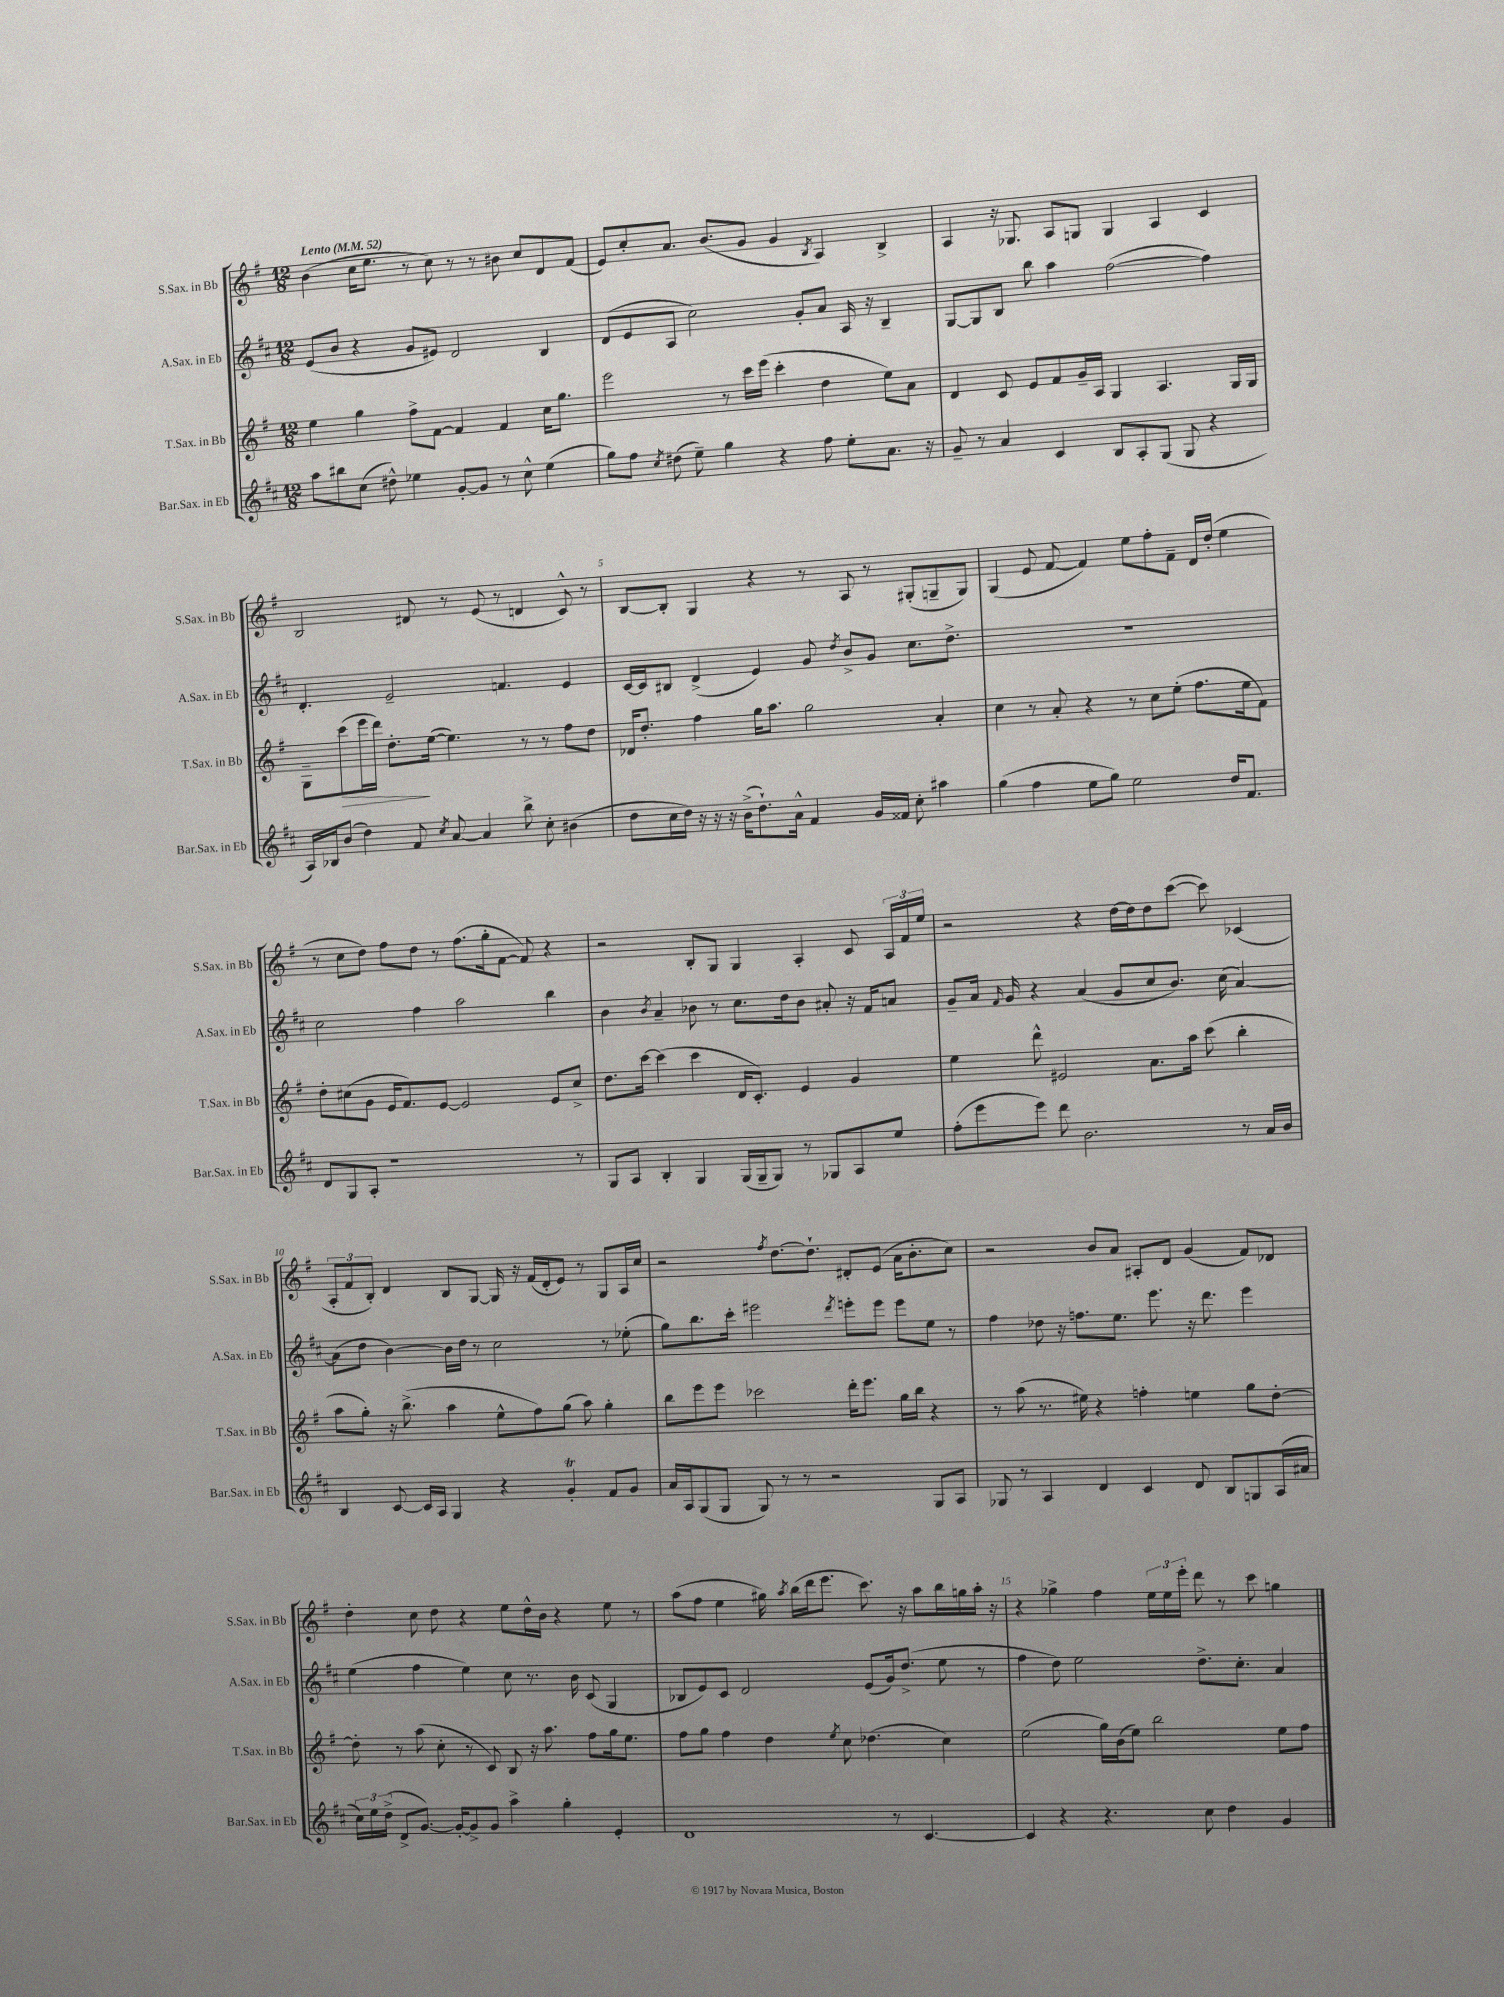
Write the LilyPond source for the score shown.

<<
\new StaffGroup <<
\new Staff = "s0" \with { instrumentName = "S.Sax. in Bb" shortInstrumentName = "S.Sax. in Bb" } {
    \clef treble \key g \major \numericTimeSignature \time 12/8 \tempo "Lento" 4 = 52
    \autoBeamOff b'4( c''16[ e''8.] r8 c''8) r8 r8 bis'8 c''8[ d'8 fis'8]( |
    e'8[) c''8-. a'8.] b'8.[( g'8] g'4 \acciaccatura { b8 } a4) b4-> |
    a4 r16 ges8. a8[ g8] g4 a4 c'4 |
    b2 dis'8 r8 e'8( r8 d'4 c'8-^) r8 |
    b8[~ b8]-. g4 r4 r8 a8 r8 gis8[-.( g8-- g8]) |
    g4( e'8 fis'8~ fis'4) e''8[ fis''8-. fis'8]-- d'16[ d''16]-.( e''4 |
    r8 c''8[ d''8]) fis''8[ d''8] r8 fis''8.[( g''16-. fis'8]~ fis'8) r4 |
    r2 b8[-. g8] g4 a4-. c'8 \tuplet 3/2 { a16[ fis'16 e''16] } |
    r2 r4 d''16[~ d''16 d''8 c'''8]~( c'''8) ces'4( |
    \tuplet 3/2 { a8[-. fis'8 b8]-.) } d'4 b8[ g8]~ g16 r16 fis'16[( d'16-. e'8]) r8 g8[ a16 c''16] |
    r2 \acciaccatura { fis''8 } d''8.[~ d''8.]-! dis'8[-. e'8]( a'16[ b'8.-. c''8]) |
    r2 b'8[ a'8] ais8[-. d'8] g'4( fis'8[) des'8] |
    d''4-. c''8 d''8 r4 e''8[ d''16-^ b'16] r4 e''8 r8 |
    a''8[( fis''8] e''4 gis''16) \acciaccatura { a''8 } b''16[( d'''16 e'''8.] c'''8.) r16 a''8[ b''16 g''16 a''16]-. r16 |
    r4 ges''4-> fis''4 \tuplet 3/2 { e''16[ e''16 e'''16]-. } d'''8 r8 c'''8 g''4 \bar "|." |
}
\new Staff = "s1" \with { instrumentName = "A.Sax. in Eb" shortInstrumentName = "A.Sax. in Eb" } {
    \clef treble \key d \major \numericTimeSignature \time 12/8
    \autoBeamOff e'8[( b'8] r4 g'8[ eis'8]) d'2 b4 |
    d'8[( e'8 a8] cis''2) g'8[-. a'8] a16 r16 b4-- |
    g8[~ g8 b8] b''8 a''4 fis''2~( fis''4) |
    d'4.-. e'2-- f'4. e'4 |
    cis'16[~ cis'16 bis8] d'4->( e'4) g'8 \acciaccatura { d''8 } b'8[-> g'8] cis''8.[ d''8.]-> |
    R1. |
    cis''2 fis''4 a''2 b''4 |
    b'4 \acciaccatura { b'8 } a'4-- bes'8 r8 cis''8.[ d''16 bes'8] ais'8-. r16 fis'16[ a'8] |
    g'8[-- a'16] \grace { fis'16 } g'16 r4 a'4( g'8[ cis''8 b'8.]) cis''16( a'4~) |
    a'8[( d''8] b'4~) b'16[ d''16] r8 cis''2 r8 ees''8-.( |
    g''8[) b''8. cis'''16]-. eis'''2 \acciaccatura { d'''8 } e'''8[-. e'''8] e'''8[ e''8] r8 |
    fis''4 des''8 r16 f''8.[ e''8.] e'''8. r16 d'''8. e'''4 |
    e''4( fis''4 e''4) cis''8 r8. b'16 cis'8( g4 |
    bes8[ e'8) cis'8] d'2 e'8[( g'16) d''8.]->( e''8 r8 |
    fis''4 d''8) e''2 d''8.[-> cis''8.]-. a'4 \bar "|." |
}
\new Staff = "s2" \with { instrumentName = "T.Sax. in Bb" shortInstrumentName = "T.Sax. in Bb" } {
    \clef treble \key g \major \numericTimeSignature \time 12/8
    \autoBeamOff e''4 g''4 fis''8[-> fis'8]~ fis'4 fis'4 c''16[ g''8.] |
    e'''2 r8 c'''16[ e'''16]( c'''4-. d''4 e''8[) a'8] |
    d'4 c'8 e'8[ fis'8 g'16-- a16] g4 a4. g16[ g16] |
    g8[-- c'''8\>( e'''16 d'''16]) d''8.[-.\! e''16]~( e''4.) r8 r8 fis''8[ d''8] |
    des'16[ d''8.]-. fis''4 g''16[ a''8.] g''2 a'4-. |
    c''4 r8 a'8-. r4 r8 c''8[ e''8]-.( fis''8.[ e''16 fis'8]) |
    d''8[-. cis''8( g'8] e'16[ fis'8.) e'8]~ e'2 e'8[ cis''8]-> |
    d''8.[ c'''16]~ c'''4( c'''4 d'16[ c'8.]-.) e'4 g'4 |
    e''4 d'''8-^ eis'2 a'8.[ a''16] c'''8( b''4-. |
    a''8[ g''8]-.) r16 b''8.->( a''4 e''8[-^ fis''8) g''8]( a''8) g''4-. |
    b''8[ e'''8 e'''8] ces'''2 d'''16[-. e'''8.] g''16[ b''16] r4 |
    r8 a''8( r8. eis''16) r4 f''4-. e''4 g''8[ d''8]~-. |
    d''8-. r8 a''8( c''8-. r8 c'8) b8 r16 a''8. fis''8[ g''16 e''8.] |
    fis''8[ g''8] fis''4 d''4 \acciaccatura { e''8 } c''8 des''4.( c''4) |
    e''2( g''16[) b'16( e''8]) b''2 e''8[ fis''8] \bar "|." |
}
\new Staff = "s3" \with { instrumentName = "Bar.Sax. in Eb" shortInstrumentName = "Bar.Sax. in Eb" } {
    \clef treble \key d \major \numericTimeSignature \time 12/8
    \autoBeamOff a''8[ bis''8 cis''8]( dis''8-^) ees''4 g'8[~-. g'8] r8 cis''8-^ ees''4( |
    g''8[) fis''8] \acciaccatura { cis''8 } dis''8( e''8--) g''4 r4 fis''8 e''8[-. a'8.] r16 |
    g'8-- r8 a'4 cis'4 b8[ a8-. g8]( g8 r4 |
    a16[) bes16 b'8]( d''4) fis'8 \acciaccatura { cis''8 } a'8~ a'4 b''8-> cis''8-. bis'4( |
    d''8[ cis''16 d''16]) r16 r16 r16 b'16[->( d''8.-!) a'16]-^ fis'4 g'16[ fisis'16] cis''8-. ais''4 |
    g''4( fis''4 e''8[ g''8]) e''2 d''16[ fis'8.] |
    d'8[ g8 a8]-. r1 r8 |
    g8[ a8] b4-. g4 g16[( g16-- g8]) r8 ges8[ a8 e''8] |
    fis''8[-.( e'''8 e'''8]) d'''8 b'2. r8 a'16[ b'16] |
    b4 cis'8~ cis'16[ a16] g4 r4 g'4-.\trill fis'8[ g'8] |
    a'16[ a16 g8( g8] g8) r8 r8 r2 g8[ a8] |
    ges8 r8 a4 d'4 cis'4 d'8 b8[ g8 a16( ais'16] |
    \tuplet 3/2 { cis''16[) e''16 d''16]->( } d'8[-> g'8.]~) g'16[~-. g'8-> g'8] a''4-> g''4-. e'4-. |
    d'1 r8 cis'4.~ |
    cis'4 r4 r4. cis''8 d''4 g'4 \bar "|." |
}
>>
>>
\layout { \context { \Score \override BarNumber.break-visibility = ##(#f #t #t) barNumberVisibility = #(every-nth-bar-number-visible 5) } }
